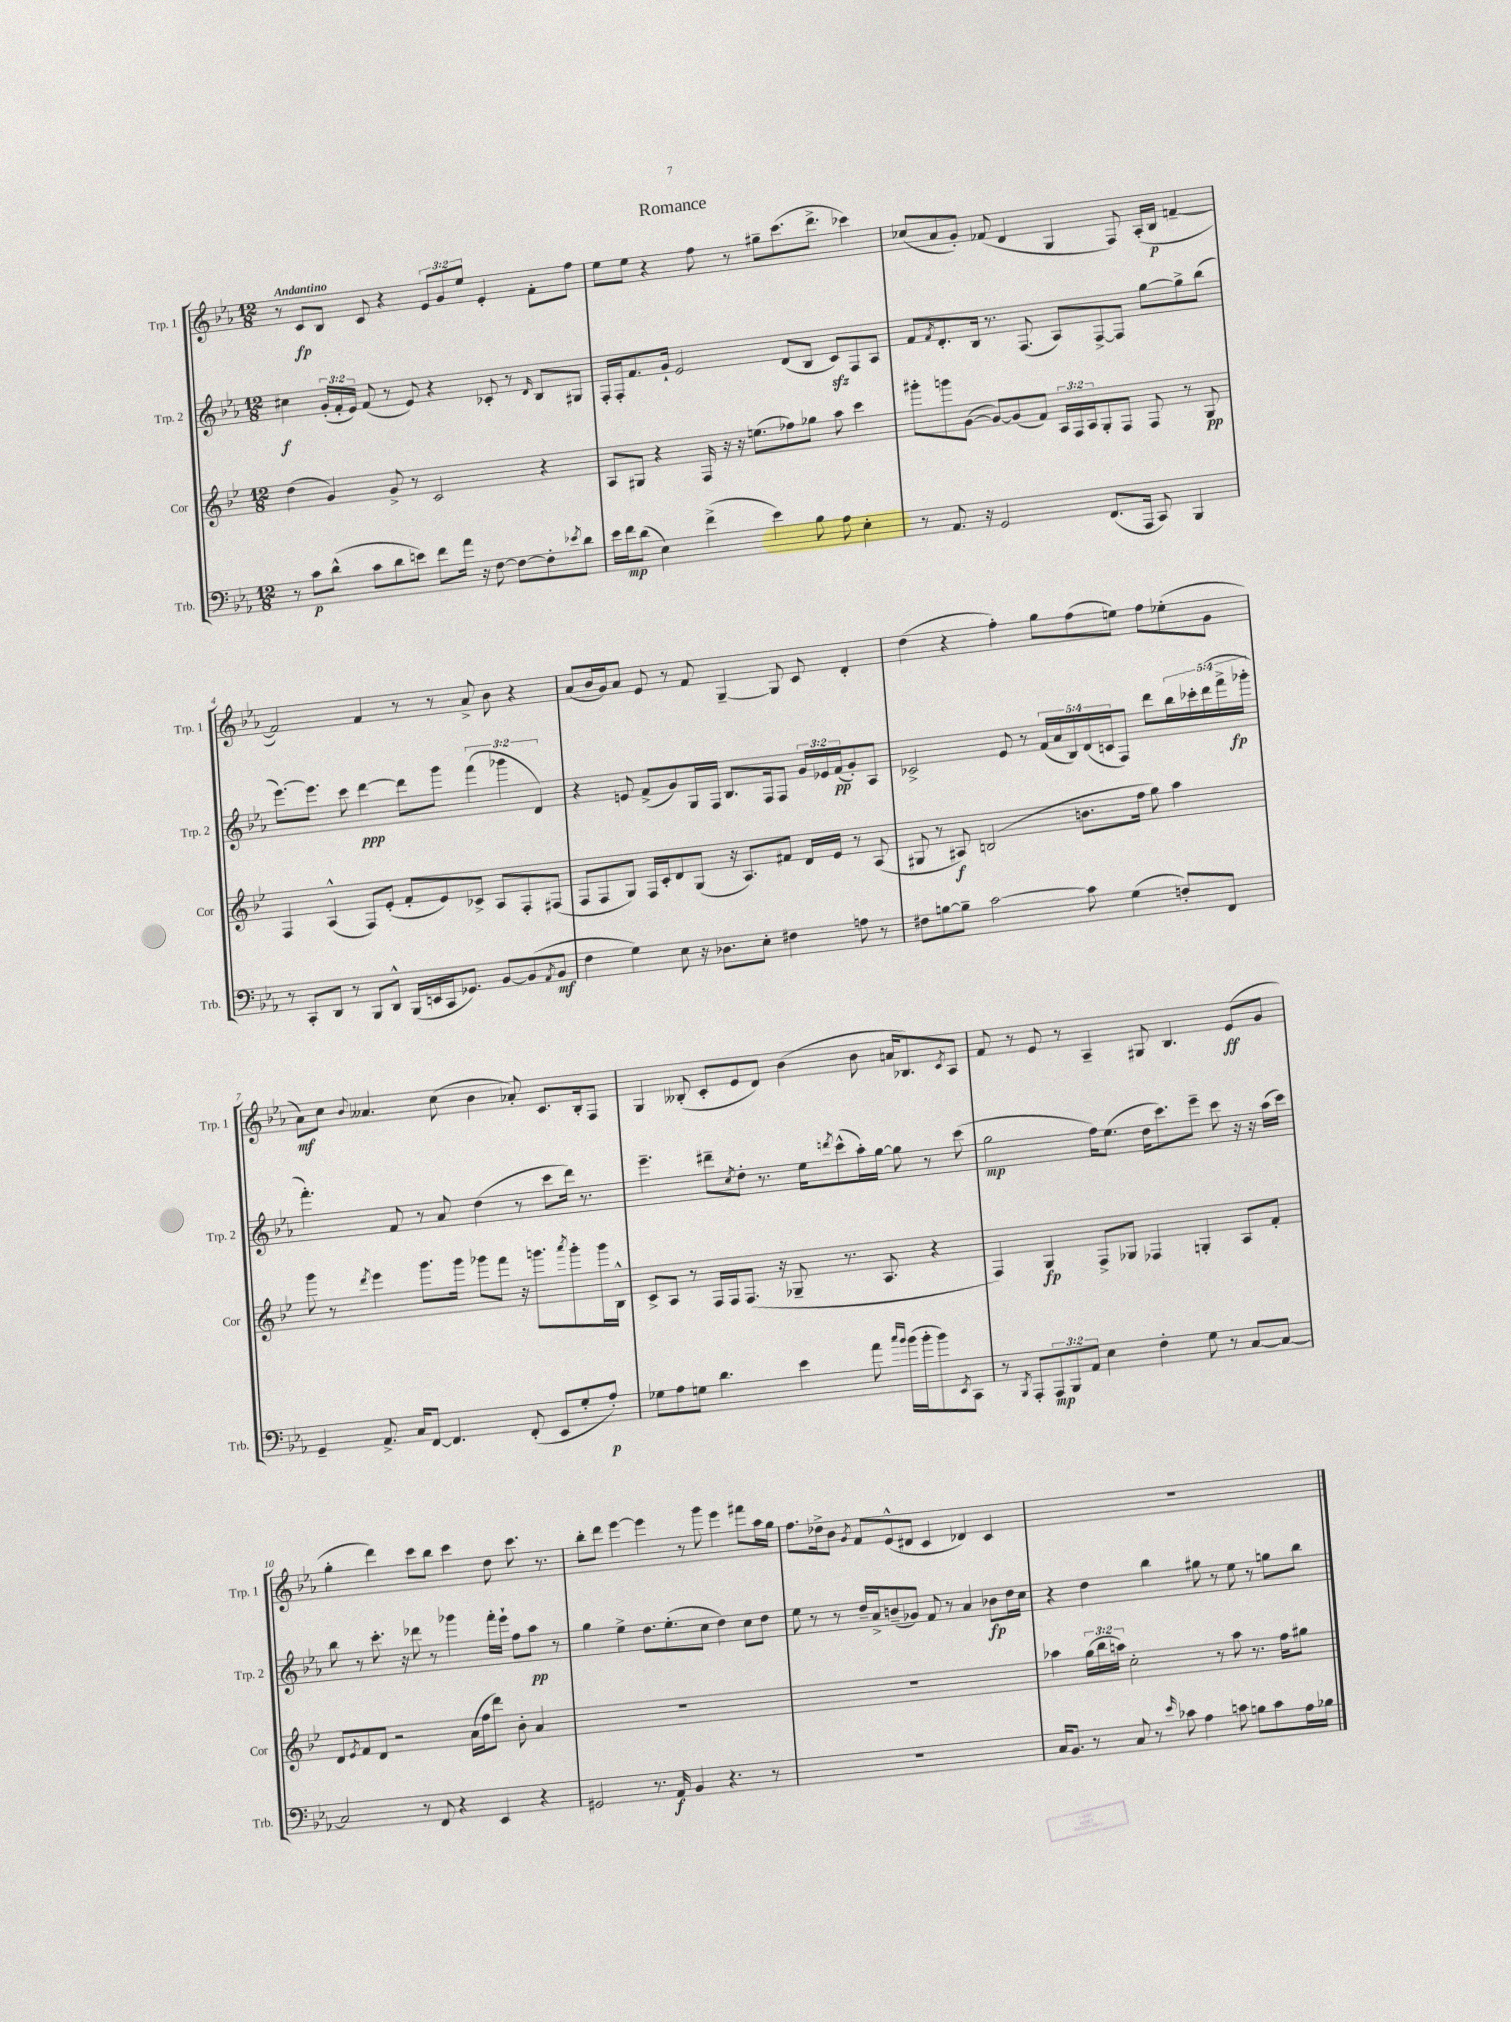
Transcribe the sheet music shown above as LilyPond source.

\header { title = "Romance" }
<<
\new StaffGroup <<
\new Staff = "s0" \with { instrumentName = "Trp. 1" shortInstrumentName = "Trp. 1" } {
    \clef treble \key ees \major \numericTimeSignature \time 12/8 \override Staff.TupletNumber.text = #tuplet-number::calc-fraction-text \tempo "Andantino"
    r8 c'8\fp bes8 c'8 r4 \tuplet 3/2 { ees'8 g'8 ees''8 } ees'4-. f'8-. f''8 |
    ees''8 ees''8 r4 f''8 r8 gis''8-- c'''8.( d'''8.-> ces'''4) |
    ces''8( aes'8 g'8-.) fes'8( d'4 g4 f8) aes16-.( bes16\p f'4~-- |
    f'2) f'4 r8 r8 aes'8-> bes'8 r4 |
    aes'8( bes'16 g'16) aes'8 ees'8 r8 f'8 g4~-- g8 c'8 d'4-. |
    d''4( r4 f''4-.) g''8 f''8( e''8) f''8 ees''8-.( g'8 |
    aes'8\mf) c''8 \appoggiatura { bes'8 } aeses'4. c''8( bes'4 aes'8-.) c'8. bes16-. f8 |
    g4 beses8-.( c'8-. ees'8 d'8) bes'4( bes'8 a'16 bes8.) \acciaccatura { c'8 } aes8 |
    f'8 r8 ees'8 r8 aes4-- gis8 bes4. ees'8\ff( g'8 |
    g''4-. d'''4) c'''8 bes''8 c'''4 d''8 c'''8. r8. |
    bes''8-. d'''8 ees'''4~ ees'''4 r8 g'''8 ees'''4 fis'''8 aes''16 g''16 |
    f''8. des''16-> bes'8 \acciaccatura { g'8 } f'8 ees'8-^( dis'8 c'4 des'4) c'4 |
    R1. \bar "|." |
}
\new Staff = "s1" \with { instrumentName = "Trp. 2" shortInstrumentName = "Trp. 2" } {
    \clef treble \key ees \major \numericTimeSignature \time 12/8 \override Staff.TupletNumber.text = #tuplet-number::calc-fraction-text
    cis''4\f \tuplet 3/2 { g'16-.( f'16-. ees'16) } f'8( r8 ees'8) r4 ces'8-. r8 \grace { d'16 } bes8 gis8 |
    f16-. f16-. f'8. g'16-! ees'2 d'8( bes8 c'8\sfz) f8 aes8 |
    f'8 \acciaccatura { f'8 } d'8.-. bes16 r8. f8.( aes8) f8~-> f8 g''8~ g''8-> bes''8( |
    ees'''8.~) ees'''8. c'''8 d'''4~\ppp d'''8 g'''8 \tuplet 3/2 { f'''4( ges'''4 d'4) } |
    r4 e'8 f'8->( g'8) g16 f16 bes8. f16 f8 \tuplet 3/2 { g'16 ees'16 f'16\pp( } g'8-.) aes8 |
    ces'2-> ees'8 r8 \tuplet 5/4 { f'16( aes'16 bes16) d'16( c'16 } f8) d'''8 \tuplet 5/4 { bes''16 ces'''16-. d'''16( f'''16-> ges'''16-.\fp } |
    f'''4.-.) f'8 r8 aes'8 d''4( r8 c'''8 d'''16) r8. |
    ees'''4.-- dis'''8-- \acciaccatura { c''8 } d''8-. r8. ees''16 \acciaccatura { d'''8 } c'''8-^( aes''16-.) g''16~ g''8 r8 c'''8( |
    g''2\mp f''16) ees''8.( d''16 c'''8.) ees'''8-- c'''8 r16 r16 aes''16( c'''16) |
    bes''8 r8 c'''8.-. r16 des'''8 r8 ges'''4 f'''16-. ees'''16-! f''8 aes''8\pp r8 |
    g''4 ees''4-> d''8. ees''8.-.( c''8 d''4) c''8 d''8 |
    ees''8 r8 r8 d''16-- aes'16-> b'8--( ges'8) f'8 r8 aes'4 bes'8\fp d''16 c''16 |
    r4 d''4 bes''4 gis''8 r8 ees''8 r8 g''8 bes''8 \bar "|." |
}
\new Staff = "s2" \with { instrumentName = "Cor" shortInstrumentName = "Cor" } {
    \clef treble \key bes \major \numericTimeSignature \time 12/8 \override Staff.TupletNumber.text = #tuplet-number::calc-fraction-text
    d''4( g'4) g'8-> r8 c'2 r4 |
    a8 gis8 r4 f16 r16 r16 e''8.( fes''8) ges''8 a''8 c'''4 |
    gis'''8-. g'''8 g'8~( g'8~) g'8( f'8) \tuplet 3/2 { a16 f16 a16 } g8-. f8 f8 r8 g8\pp |
    f4 a4-^( f8) ees'8-.( f'8-. ees'8) ces'8-> a8 f8-. fis8( |
    f8 f8 g8) f16 c'16-. d'8 g8( r16 a8.) fis'8 d'16 ees'16 r8 a8( |
    gis8 r8 ais8\f) b2( b'8. f''16 g''8) a''4 |
    g'''8 r8 \acciaccatura { d'''8 } ees'''4 g'''8. g'''16 ges'''8 f'''8 r16 g'''8. \acciaccatura { a'''8 } g'''8-. g'''16 bes16-^ |
    c'8-> a8 r8 f16 f16 f8.( r16 ges8-- r8. a8. r4 |
    f4) g4\fp f8-> ges8 fes4 g4-. a8 f'8-. |
    d'8 \acciaccatura { ees'8 } f'8 d'8 r2 a'16( f''16 d'''8) bes'8-. a'4 |
    R1. |
    R1. |
    aes''4 \tuplet 3/2 { g''16( bes''16 a''16) } c''2-. r8 a''8 r8. f''16 gis''8 \bar "|." |
}
\new Staff = "s3" \with { instrumentName = "Trb." shortInstrumentName = "Trb." } {
    \clef bass \key ees \major \numericTimeSignature \time 12/8 \override Staff.TupletNumber.text = #tuplet-number::calc-fraction-text
    r8 c'8\p d'8-^( c'8 d'8 e'8) f'8 aes'16 r16 f8~ f8~ f8-. \acciaccatura { ees'8 } d'8 |
    ees'16 f'16\mp d'8( ees4) f'4->( ees'4) bes8 aes8 ees4-. |
    r8 aes,8. r16 g,2 f,8.( aes,,16 c,8) bes,,4 |
    r8 c,8-. d,8 r8 bes,,8 d,8-^ bes,,16( e,16 c,16 ges,8.) bes,8~ bes,8( \acciaccatura { aes,8 } bes,8\mf |
    f4 g4) ees8 r16 des8. ees8-. fis4 a8 r8 |
    fis8 b8~ b8-- c'2~ c'8 g4( f8-.) f,8 |
    g,4-- aes,8.-> c16 f,8~ f,4. f,8-.( ees,8 g8-. aes8-.\p) |
    ges8 aes8 g8 d'4. ees'4 aes'8 \grace { c''16 bes'16 } bes'16( bes'16-. bes'8) \acciaccatura { ees,8 } c,8 |
    r8 \acciaccatura { bes,,8 } aes,,8-. \tuplet 3/2 { aes,,8\mp bes,,8 aes,8 } ees4 f4-. g8 r8 c8~ c8~ |
    c2 r8 f,8 r4 ees,4 r4 |
    gis,2 r8. aes,16\f bes,4 r4. r8 |
    R1. |
    c16 bes,8. r8 c8 r8 \grace { ees'16 } ces'8 aes4 c'8 b8 c'8 aes16 bes16 \bar "|." |
}
>>
>>
